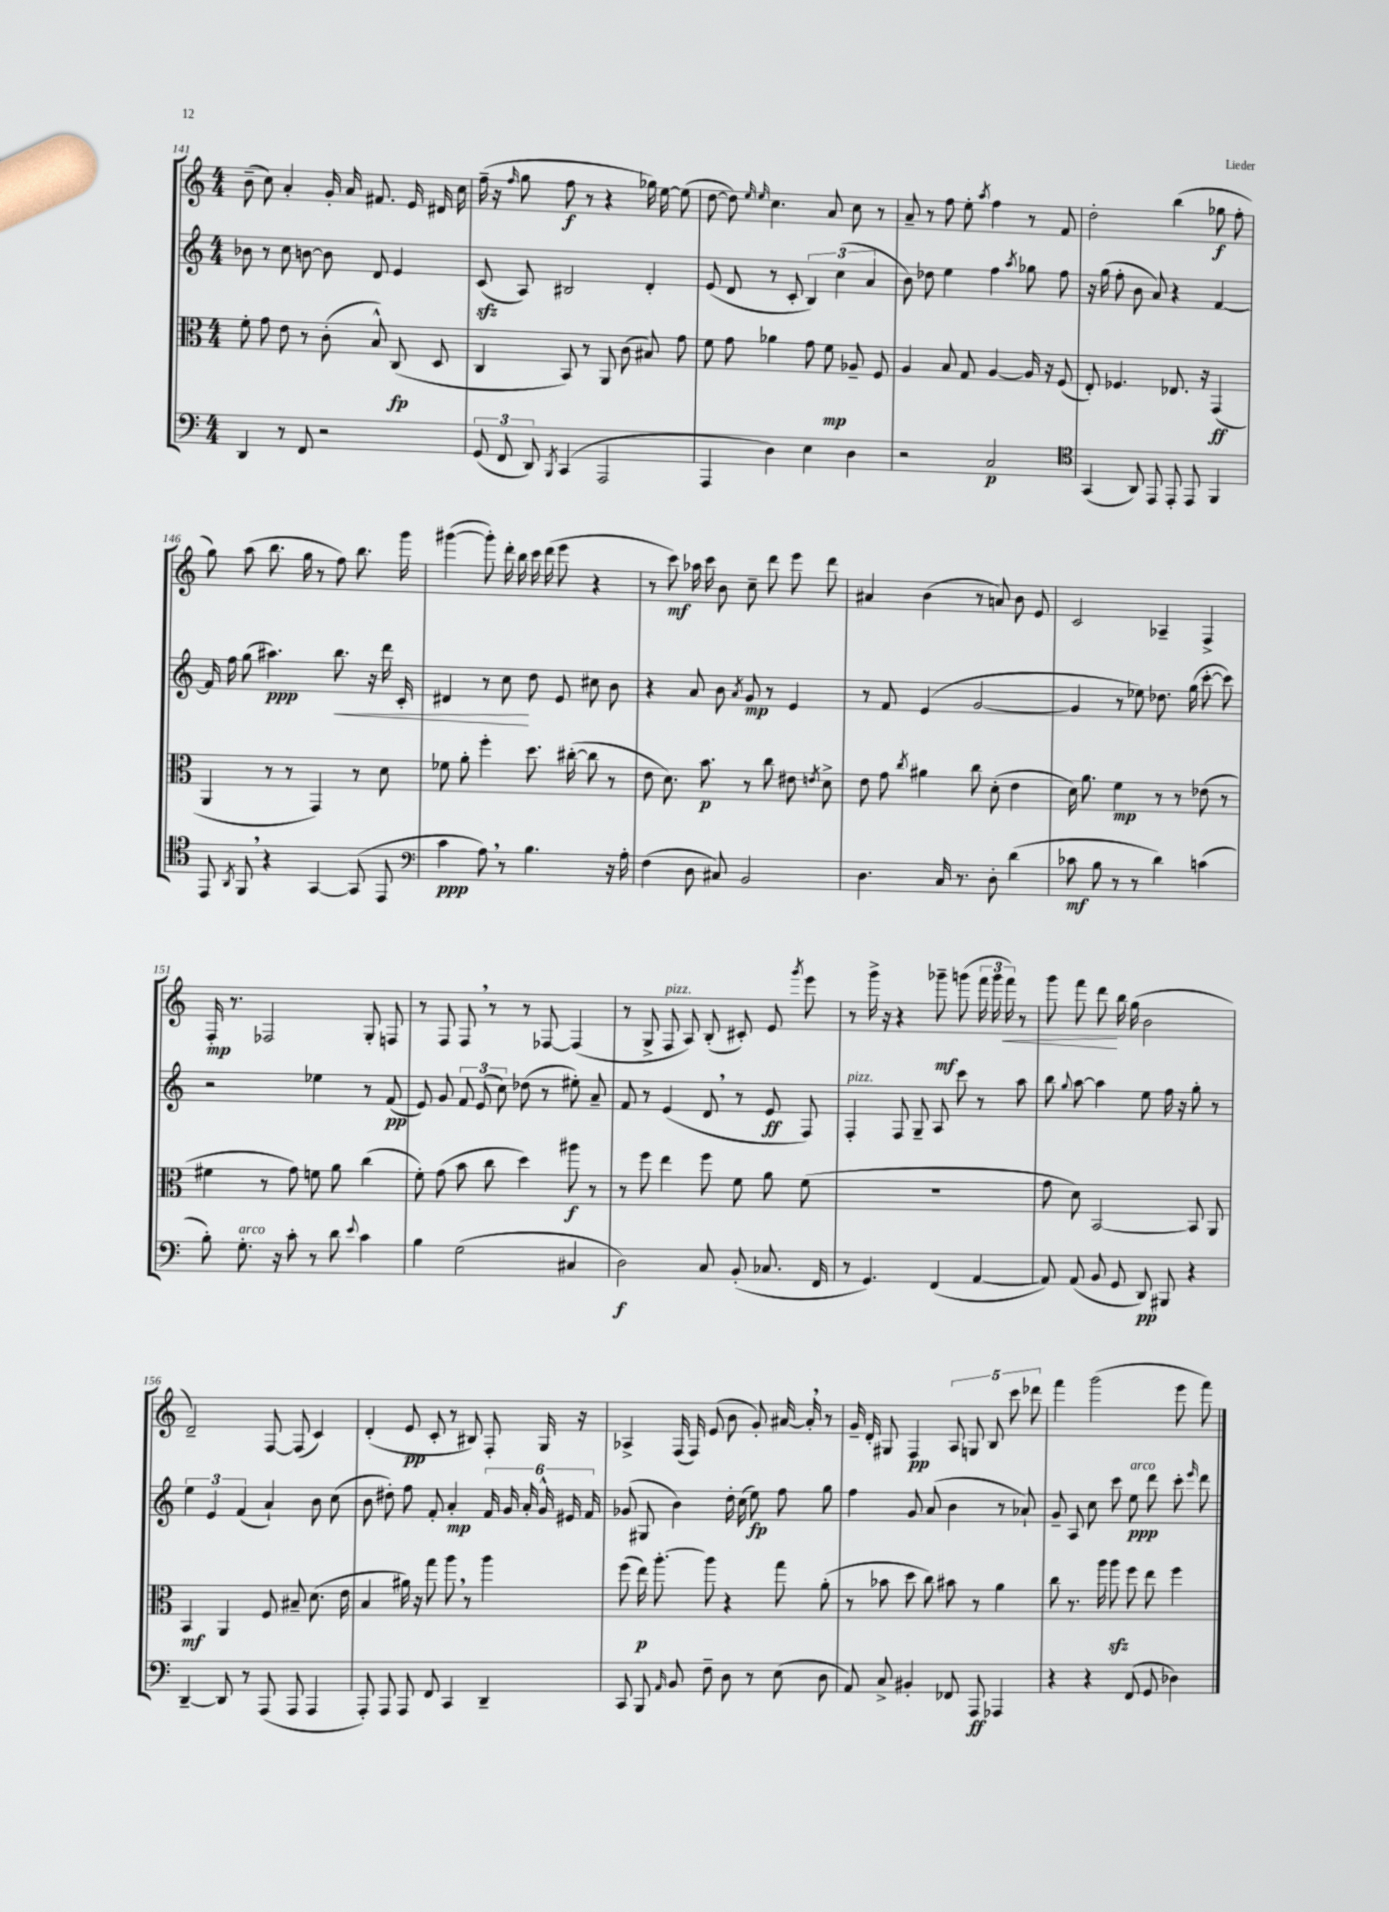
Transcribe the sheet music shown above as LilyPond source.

<<
\new StaffGroup <<
\new Staff = "s0" {
    \clef treble \key c \major \numericTimeSignature \time 4/4
    \autoBeamOff b'8--( c''8) a'4-. g'16-. a'16 fis'8. e'16 dis'16 c''16 |
    f''16--( r16 \grace { f''16 } g''8 f''8\f r8 r4 ges''16) e''16~ e''8( |
    d''8~ d''8) \grace { e''16 e''16 } c''4. a'8 c''8 r8 |
    a'8-- r8 f''8 e''8-. \acciaccatura { a''8 } f''4 r8 f'8 |
    d''2-. b''4( ges''8\f f''8-. |
    g''8) a''8( b''8. g''16 r8 f''8) b''8. g'''16 |
    gis'''4~( gis'''8-.) d'''16-. b''16 c'''16 d'''16( e'''8 r4 |
    r8 c'''8\mf) aes''16 c'''16 b'8 c''8-- d'''8 e'''8 d'''8 |
    ais'4 b'4( r8 a'8) b'8 e'8 |
    c'2 aes4-- f4-> |
    f16-.\mp r8. fes2 g8-. f8 |
    r8 f8 f8 \breathe r8 r8 fes8~ fes4( |
    r8 g8-> f8^\markup { \italic "pizz." } a8) b8-.( cis'8-.) e'8 \acciaccatura { g'''8 } e'''8 |
    r8 g'''16-> r16 r4 ges'''8--\mf g'''8( \tuplet 3/2 { f'''16 g'''16 f'''16\<) } r8 |
    g'''8 f'''8 d'''8\! b''16 g''16( b'2 |
    d'2--) f8~ f8( c'4) |
    d'4-.( e'8\pp c'8-. r8 bis8) f8-. g16 r16 |
    aes4-> f16( f16) e'8( b'8 g'8-.) ais'16~ ais'16-. \breathe r8 |
    g'16-- d'16-. gis8 f4\pp \tuplet 5/4 { a8 g8 b8 c'''8 des'''8 } |
    f'''4 g'''2( e'''8 f'''8) \bar "|." |
}
\new Staff = "s1" {
    \clef treble \key c \major \numericTimeSignature \time 4/4
    \autoBeamOff bes'8 r8 c''8 b'8~ b'8 d'8 e'4 |
    c'8\sfz( a8) bis2 d'4-. |
    e'8( d'8 r8 c'8-. \tuplet 3/2 { b4) c''4( a'4 } |
    b'8) des''8 e''4 f''4 \acciaccatura { a''8 } ges''8 f''8 |
    r16 g''16( f''8-. b'8 a'8) r4 f'4~ |
    f'16 f''16 g''8( ais''4.\ppp) b''8.\< r16 d'''16 c'16-. |
    dis'4 r8 c''8\! d''8 e'8 cis''8 b'8 |
    r4 a'8 b'8 \acciaccatura { a'8 } g'8\mp r8 e'4 |
    r8 f'8 e'4( g'2~ |
    g'4 r8 ees''8) des''8. g''16( c'''8~-. c'''8) |
    r2 ees''4 r8 f'8\pp( |
    e'8) g'8 \tuplet 3/2 { f'8 e'8( c''8) } des''8( r8 eis''8-.) a'8-- |
    f'8 r8 e'4( d'8 \breathe r8 e'8\ff f8) |
    f4-.^\markup { \italic "pizz." } f8 g8-- a8 c'''8 r8 a''8 |
    b''8 \appoggiatura { g''8 } a''8~ a''4 e''8 f''16 r16 g''8-. r8 |
    \tuplet 3/2 { e''4 e'4 f'4( } a'4-!) b'8 c''8( |
    b'8 dis''8-.) f''8 f'8-. a'4-.\mp \tuplet 6/4 { f'16 g'16 a'16-. g'16-^ eis'16 f'16 } |
    ges'8( gis8 b'4) d''16-. c''16( e''8\fp) f''8 g''8 |
    f''4 g'8 a'8( b'4 r8 aes'8-!) |
    g'8-- a8 c''8 c'''8 e''8\ppp^\markup { \italic "arco" } d'''8 c'''8-. \grace { e'''16 } d'''8 \bar "|." |
}
\new Staff = "s2" {
    \clef alto \key c \major \numericTimeSignature \time 4/4
    \autoBeamOff f'8-. g'8 e'8 r8 c'8-.( b8-^) c8\fp( d8 |
    c4 b,8) r8 a,8 c'8( bis8) g'8 |
    f'8 g'8 aes'4 g'8 f'8\mp aes8-- f8 |
    a4 b8 g8 a4~ a16 r16 f8( |
    e8-.) fes4. ees8. r16 g,4\ff( |
    a,4 r8 r8 g,4) r8 d'8 |
    fes'8 a'8-. f''4-. d''8. cis''16~-.( cis''8 r8 |
    e'8 d'8.) b'8.\p r8 c''8 eis'8 \acciaccatura { e'8 } d'8-> |
    e'8 g'8 \acciaccatura { c''8 } ais'4 c''8 d'8-.( e'4 |
    d'16) a'8. f'4\mp r8 r8 ees'8( r8 |
    fis'4 r8 g'8) f'8 a'8 c''4( |
    f'8-.) g'8( b'8 c''8 d''4) ais''8\f r8 |
    r8 f''8 e''4 f''8 f'8 a'8 f'8( |
    R1 |
    g'8 d'8) b,2~ b,8 a,8 |
    b,4\mf a,4 f8 bis8-- d'8.( e'16 |
    b4 ais'16) r16 g''8 a''8 \breathe r8 a''4 |
    f''8( e''16\p) a''8.~-. a''8 r4 g''8 a'8-.( |
    r8 bes'8 d''8 c''8) bis'8 r8 a'4 |
    c''8 r8. a''16 a''8\sfz f''8 e''8 f''4 \bar "|." |
}
\new Staff = "s3" {
    \clef bass \key c \major \numericTimeSignature \time 4/4
    \autoBeamOff d,4 r8 f,8 r2 |
    \tuplet 3/2 { g,8( f,8 d,8) } \acciaccatura { b,,8 } c,4( a,,2 |
    a,,4 d4) e4 d4 |
    r2 c2\p |
    \clef tenor g,4( a,8) e,8 e,8-. e,8 f,4 |
    e,8 \acciaccatura { a,8 } f,8 \breathe r4 g,4~ g,8( e,8 |
    \clef bass c'4\ppp a8) \breathe r8 b4. r16 a16-. |
    f4( d8 cis8) b,2 |
    d4. c16 r8. d8-. d'4( |
    ces'8\mf b8 r8 r8 d'4) c'4( |
    b8-.) g8.-.^\markup { \italic "arco" } r16 c'8-. r8 d'8 \appoggiatura { e'8 } c'4 |
    b4 g2( cis4 |
    d2\f) c8 b,8-.( ces8. f,16 |
    r8 g,4.) f,4( a,4~ |
    a,8) a,8( b,8 g,8 d,8\pp) bis,,8 r4 |
    d,4~-- d,8 r8 a,,8( a,,8 a,,4 |
    a,,8-.) a,,8 a,,8 f,8 c,4 d,4-- |
    c,8 b,,8 \grace { a,16 } b,8 f8-- d8 r8 e8( d8 |
    a,8) c8-> bis,4-. fes,8 a,,8\ff aes,,4 |
    r4 r4 f,8( g,8 des4) \bar "|." |
}
>>
>>
\layout { \context { \Score currentBarNumber = #141 } }
